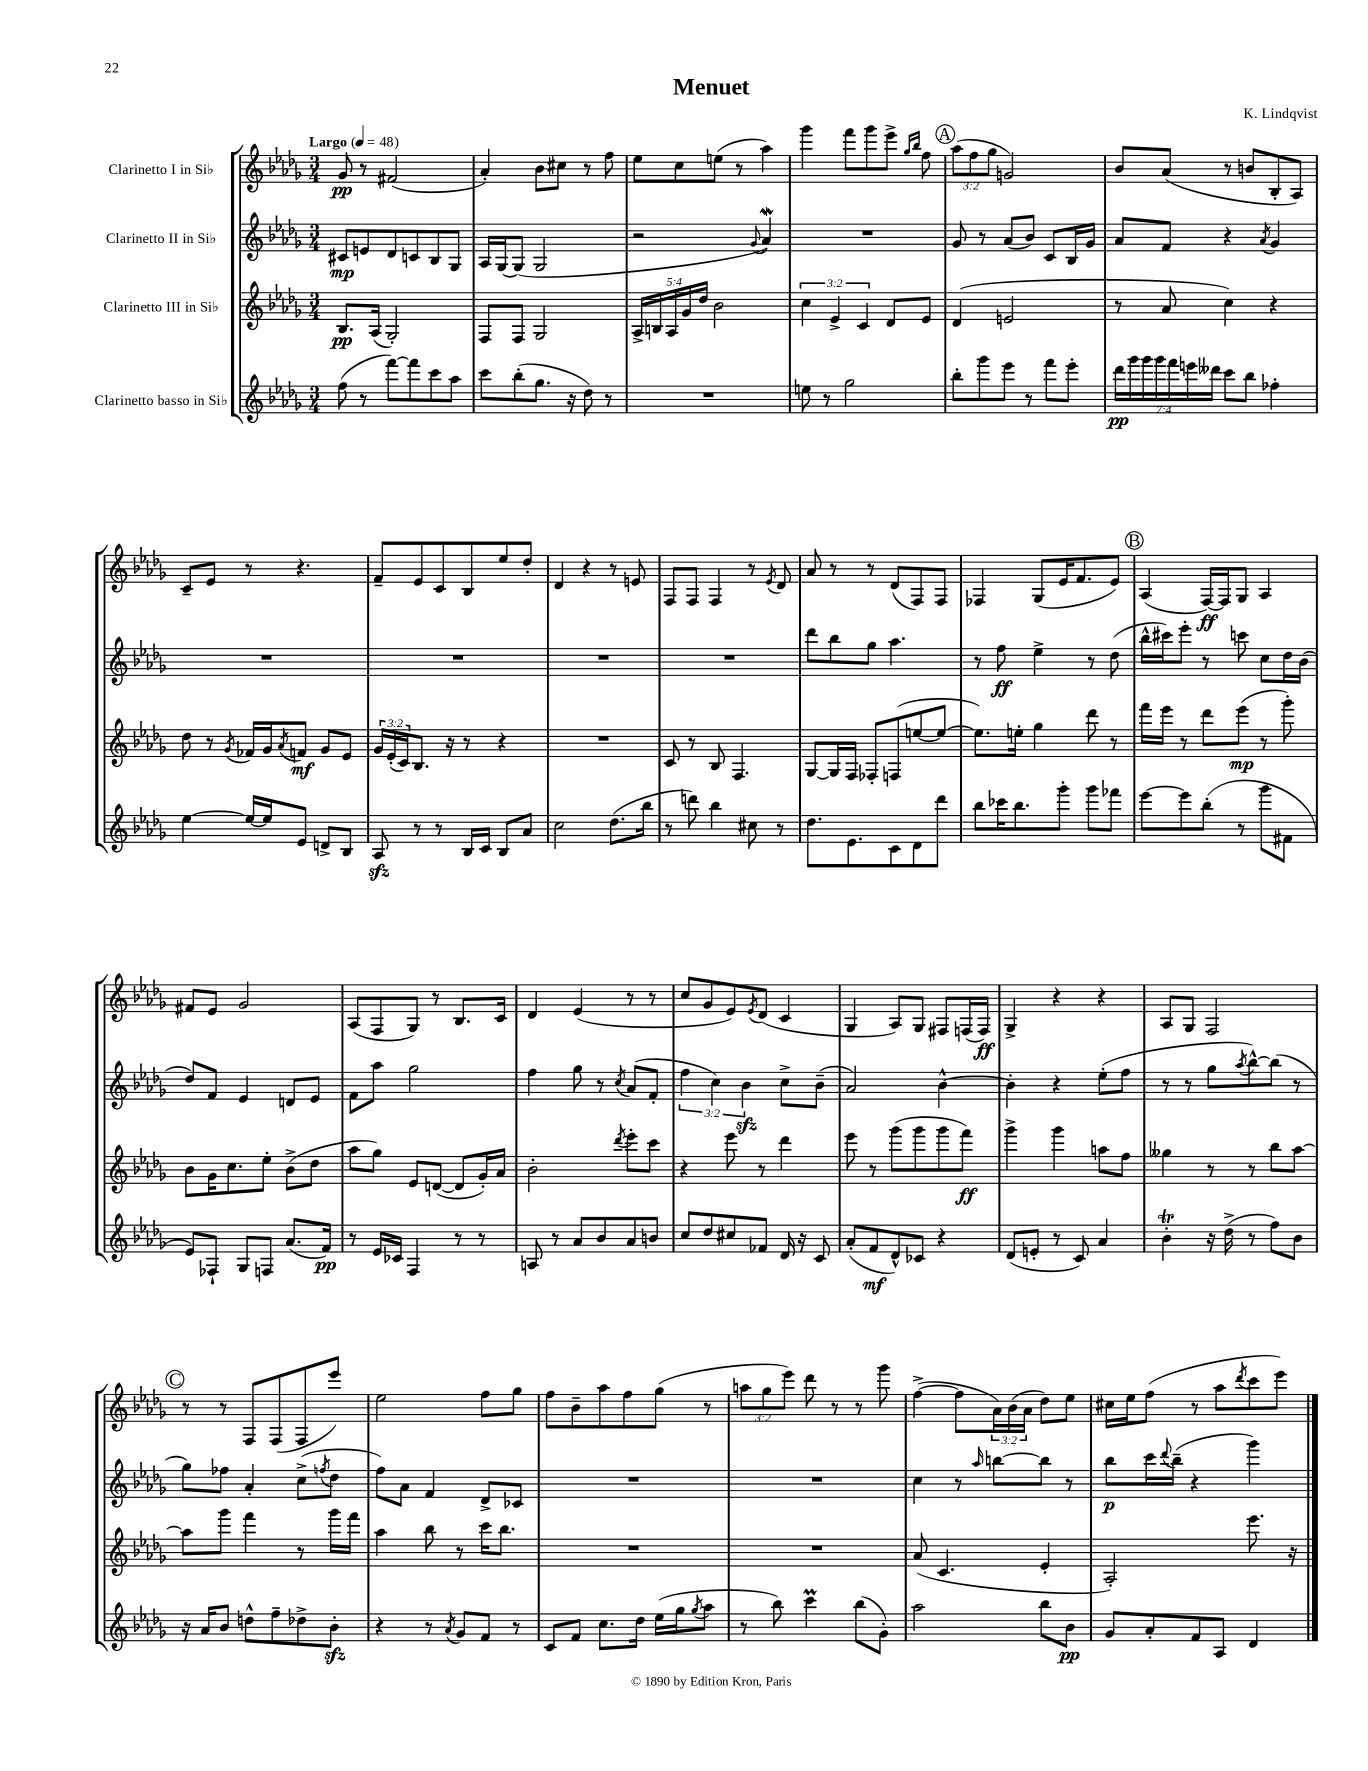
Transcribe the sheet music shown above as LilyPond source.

\header { title = "Menuet" composer = "K. Lindqvist" }
<<
\new StaffGroup <<
\new Staff = "s0" \with { instrumentName = "Clarinetto I in Sib" } {
    \clef treble \key des \major \numericTimeSignature \time 3/4 \override Staff.TupletNumber.text = #tuplet-number::calc-fraction-text \tempo "Largo" 4 = 48
    ges'8\pp r8 fis'2( |
    aes'4-.) bes'8 cis''8 r8 f''8 |
    ees''8 c''8 e''8( r8 aes''4) |
    ges'''4 f'''8 ges'''8 ees'''8-> \grace { ges''16 bes''16 } f''8 |
    \mark \markup { \circle "A" } \tuplet 3/2 { aes''8( f''8 ges''8 } g'2) |
    bes'8 aes'8( r8 b'8 bes8-. aes8) |
    c'8-- ees'8 r8 r4. |
    f'8-- ees'8 c'8 bes8 ees''8 des''8-. |
    des'4 r4 r8 e'8 |
    f8 f8 f4 r8 \acciaccatura { ees'8 } des'8 |
    aes'8 r8 r8 des'8( f8) f8 |
    fes4 ges8( ees'16 f'8. ees'8) |
    \mark \markup { \circle "B" } aes4( f16~\ff) f16 ges8 aes4 |
    fis'8 ees'8 ges'2 |
    aes8( f8 ges8) r8 bes8. c'16 |
    des'4 ees'4( r8 r8 |
    c''8 ges'8 ees'8) \acciaccatura { ees'8 } des'8( c'4 |
    ges4 aes8) ges8 fis8 f16( f16\ff) |
    ges4-> r4 r4 |
    aes8 ges8 f2 |
    \mark \markup { \circle "C" } r8 r8 f8 f8( f8 ees'''8) |
    ees''2 f''8 ges''8 |
    f''8 bes'8-- aes''8 f''8 ges''8( r8 |
    \tuplet 3/2 { a''8 ges''8 ees'''8) } des'''8 r8 r8 ges'''8 |
    f''4~->( f''8 \tuplet 3/2 { aes'16) bes'16( aes'16 } des''8) ees''8 |
    cis''16 ees''16 f''8( r8 aes''8 \acciaccatura { des'''8 } c'''8 ees'''8) \bar "|." |
}
\new Staff = "s1" \with { instrumentName = "Clarinetto II in Sib" } {
    \clef treble \key des \major \numericTimeSignature \time 3/4 \override Staff.TupletNumber.text = #tuplet-number::calc-fraction-text
    cis'8\mp e'8 des'8 c'8 bes8 ges8 |
    aes16 ges16~ ges8( ges2 |
    r2 \appoggiatura { ges'8 } aes'4\mordent) |
    R2. |
    \mark \markup { \circle "A" } ges'8 r8 aes'8( bes'8) c'8 bes16 ges'16 |
    aes'8 f'8 r4 \acciaccatura { aes'8 } ges'4 |
    R2. |
    R2. |
    R2. |
    R2. |
    des'''8 bes''8 ges''8 aes''4. |
    r8 f''8\ff ees''4-> r8 des''8( |
    \mark \markup { \circle "B" } bes''16-^ cis'''16) ees'''8-. r8 c'''8 c''8 des''16 bes'16( |
    des''8) f'8 ees'4 d'8 ees'8 |
    f'8 aes''8 ges''2 |
    f''4 ges''8 r8 \acciaccatura { c''8 } aes'8( f'8-. |
    \tuplet 3/2 { f''4 c''4) bes'4\sfz } c''8-> bes'8--( |
    aes'2) bes'4~-^ |
    bes'4-. r4 ees''8-.( f''8 |
    r8 r8 ges''8 \acciaccatura { aes''8 } bes''8~-^) bes''8( r8 |
    \mark \markup { \circle "C" } ges''8) fes''8 aes'4-. c''8->( \acciaccatura { f''8 } des''8 |
    f''8) aes'8 f'4 des'8-> ces'8 |
    R2. |
    R2. |
    c''4 r8 \grace { aes''16 } b''8~ b''8 r8 |
    bes''8\p c'''16 \appoggiatura { des'''8 } bes''16--( r4 ges'''4) \bar "|." |
}
\new Staff = "s2" \with { instrumentName = "Clarinetto III in Sib" } {
    \clef treble \key des \major \numericTimeSignature \time 3/4 \override Staff.TupletNumber.text = #tuplet-number::calc-fraction-text
    bes8.\pp aes16( ges2-.) |
    f8 f8 ges2 |
    \tuplet 5/4 { aes16-> b16 aes16 ges'16 des''16 } bes'2 |
    \tuplet 3/2 { c''4 ees'4-> c'4 } des'8 ees'8 |
    \mark \markup { \circle "A" } des'4( e'2 |
    r8 aes'8 c''4) r4 |
    des''8 r8 \acciaccatura { ges'8 } fes'16 ges'16 \acciaccatura { aes'8 } f'8\mf ges'8 ees'8 |
    \tuplet 3/2 { ges'16 ees'16-.( c'16) } bes8. r16 r8 r4 |
    R2. |
    c'8 r8 bes8 f4. |
    ges8~ ges16 f16 fes8-. f8( e''8~ e''8~ |
    e''8.) e''16-. ges''4 des'''8 r8 |
    \mark \markup { \circle "B" } f'''16 ees'''16 r8 des'''8 ees'''8\mp( r8 ges'''8-.) |
    bes'8 ges'16 c''8. ees''8-. bes'8->( des''8 |
    aes''8 ges''8) ees'8 d'8~( d'8 ges'16-.) aes'16 |
    bes'2-. \acciaccatura { des'''8 } ees'''8-. c'''8 |
    r4 ees'''8 r8 des'''4 |
    ees'''8 r8 ges'''8( ges'''8 ges'''8 f'''8\ff) |
    ges'''4-> ges'''4 a''8 f''8 |
    geses''4 r8 r8 bes''8 aes''8~ |
    \mark \markup { \circle "C" } aes''8 ges'''8 f'''4 r8 ges'''16 f'''16 |
    aes''4 bes''8 r8 c'''16 bes''8. |
    R2. |
    R2. |
    aes'8( c'4. ees'4-. |
    aes2-.) ees'''8. r16 \bar "|." |
}
\new Staff = "s3" \with { instrumentName = "Clarinetto basso in Sib" } {
    \clef treble \key des \major \numericTimeSignature \time 3/4 \override Staff.TupletNumber.text = #tuplet-number::calc-fraction-text
    f''8( r8 f'''8~) f'''8 c'''8 aes''8 |
    c'''8 bes''8-.( ges''8. r16 des''8) r8 |
    R2. |
    e''8 r8 ges''2 |
    \mark \markup { \circle "A" } bes''8-. ges'''8 ees'''8 r8 f'''8 ees'''8-. |
    \tuplet 7/4 { des'''16\pp ges'''16 ges'''16 ges'''16 f'''16 e'''16 deses'''16 } c'''8 bes''8 fes''4-. |
    ees''4~ ees''16~ ees''16 ees'8 d'8-> bes8 |
    aes8\sfz r8 r8 bes16 c'16 bes8 aes'8 |
    c''2 des''8.( bes''16 |
    r8 d'''8) bes''4 cis''8 r8 |
    des''8. ees'8. c'8 des'8 des'''8 |
    bes''8 ces'''16 bes''8. ges'''8-. ges'''8 fes'''8 |
    \mark \markup { \circle "B" } ees'''8~ ees'''8 bes''8-.( r8 ges'''8 fis'8 |
    ees'8) fes8-! ges8 f8 aes'8.( f'16\pp) |
    r8 ees'16 ces'16 f4 r8 r8 |
    a8 r8 aes'8 bes'8 aes'8 b'8 |
    c''8 des''8 cis''8 fes'8 des'16 r16 c'8 |
    aes'8-.( f'8\mf des'8-^) ces'8 r4 |
    des'8( e'8-. r8 c'8) aes'4 |
    bes'4-.\trill r16 des''16->( r8 f''8) bes'8 |
    \mark \markup { \circle "C" } r16 aes'16 bes'8 d''8-^ f''8-- des''8-> bes'8-.\sfz |
    r4 r8 \acciaccatura { aes'8 } ges'8 f'8 r8 |
    c'8 f'8 c''8. des''16 ees''16( ges''16 \acciaccatura { ges''8 } aes''8 |
    r8 bes''8) c'''4\prall bes''8( ges'8-.) |
    aes''2 bes''8 bes'8\pp |
    ges'8 aes'8-. f'8 aes8 des'4 \bar "|." |
}
>>
>>
\layout { \context { \Score \remove "Bar_number_engraver" } }
